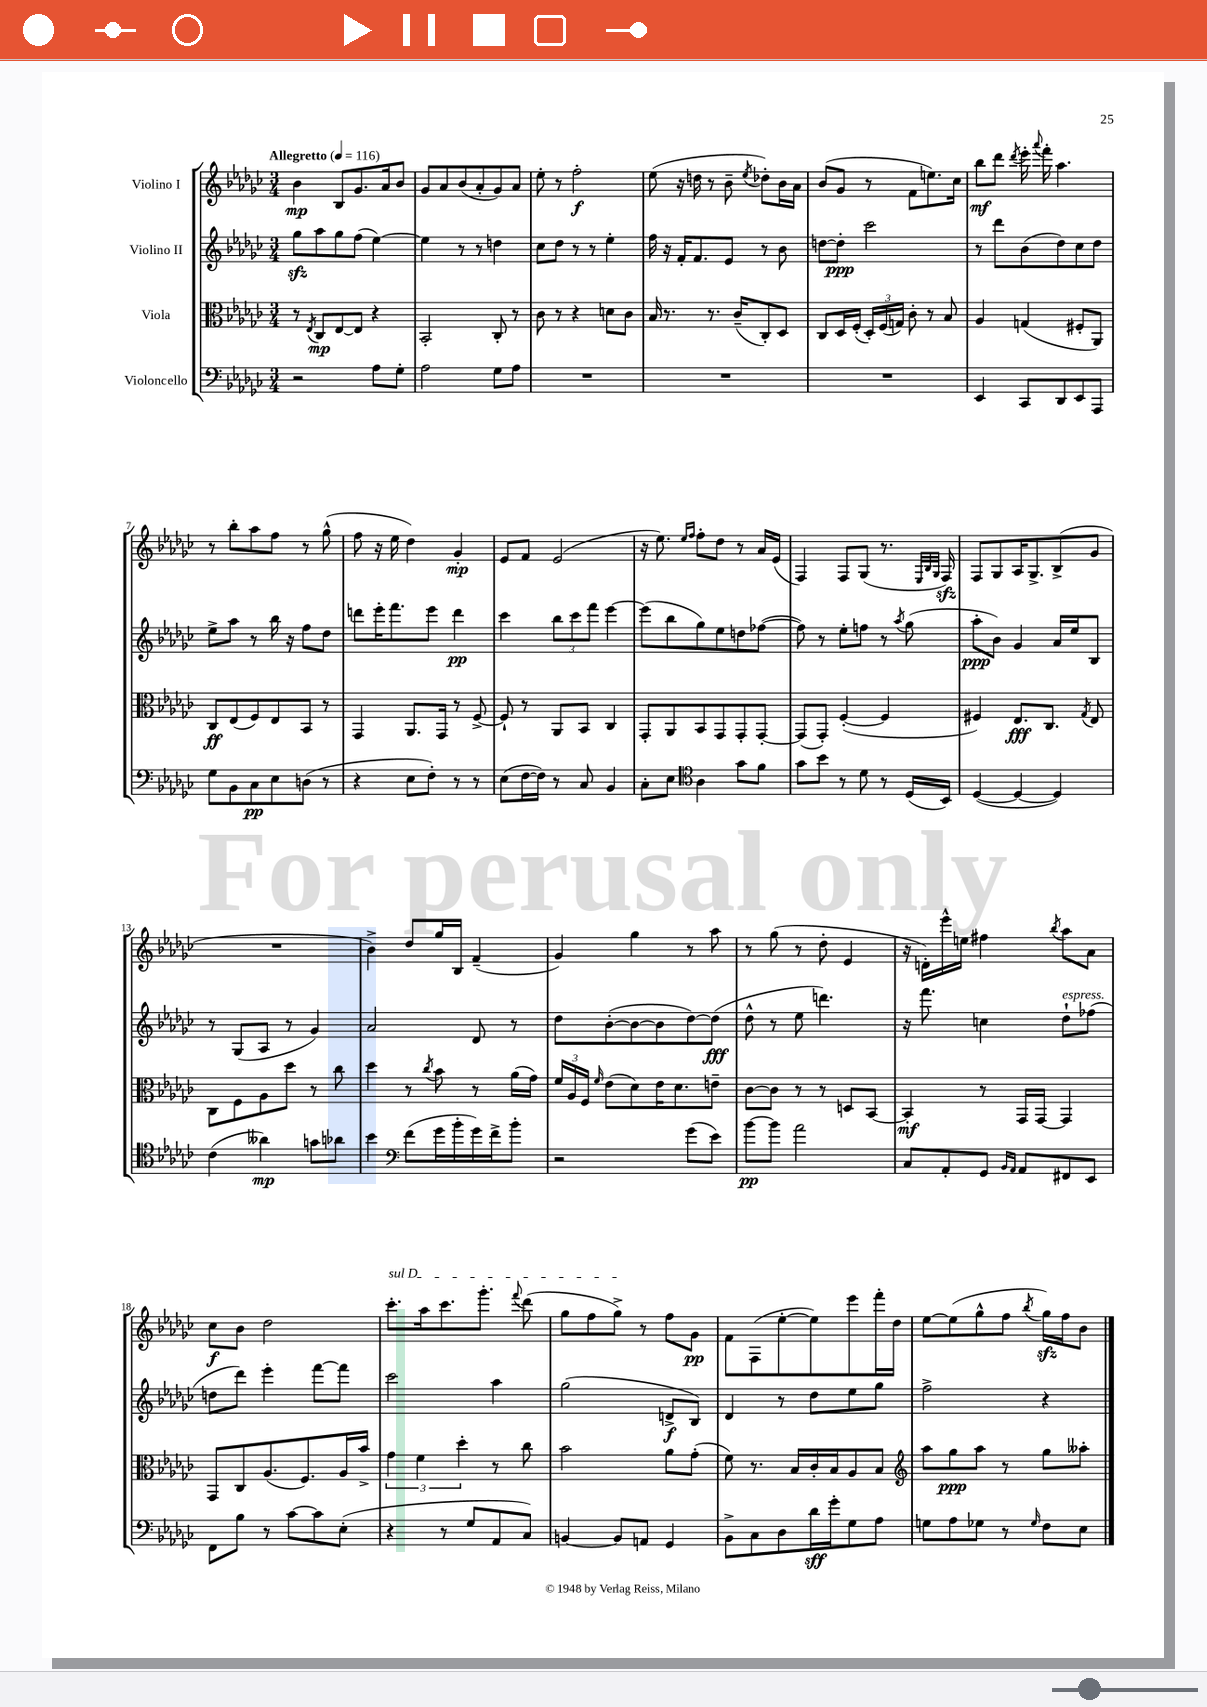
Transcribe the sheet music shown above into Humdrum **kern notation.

**kern	**dynam	**kern	**dynam	**kern	**dynam	**kern	**dynam
*part4	*part4	*part3	*part3	*part2	*part2	*part1	*part1
*staff4	*staff4	*staff3	*staff3	*staff2	*staff2	*staff1	*staff1
*I"Violoncello	*	*I"Viola	*	*I"Violino II	*	*I"Violino I	*
*clefF4	*	*clefC3	*	*clefG2	*	*clefG2	*
*k[b-e-a-d-g-c-]	*	*k[b-e-a-d-g-c-]	*	*k[b-e-a-d-g-c-]	*	*k[b-e-a-d-g-c-]	*
*M3/4	*	*M3/4	*	*M3/4	*	*M3/4	*
*MM116	*	*MM116	*	*MM116	*	*MM116	*
=1	=1	=1	=1	=1	=1	=1	=1
!	!	!	!	!	!	!LO:TX:a:B:t=Allegretto	!
2r	.	8r	.	8gg-zz\L	.	4b-\	mp
.	.	8qE-/	.	.	.	.	.
.	.	8C-/L	mp	8aa-\	.	.	.
.	.	[8E-/	.	8gg-\	.	8B-/L	.
.	.	8E-/J]	.	(8ff\J	.	8.g-/	.
8A-\L	.	4r	.	[4ee-\)	.	.	.
.	.	.	.	.	.	16a-/k	.
8G-'\J	.	.	.	.	.	8b-/J	.
=2	=2	=2	=2	=2	=2	=2	=2
2A-\	.	2BB-'/	.	4ee-\]	.	8g-/L	.
.	.	.	.	.	.	8a-/	.
.	.	.	.	8r	.	(8b-/	.
.	.	.	.	8r	.	8a-'/	.
8G-\L	.	8C-'/	.	4ddn\	.	8g-/)	.
8A-\J	.	8r	.	.	.	8a-/J	.
=3	=3	=3	=3	=3	=3	=3	=3
2.r	.	8c-\	.	8cc-\L	.	8ee-'\	.
.	.	8r	.	8dd-\J	.	8r	.
.	.	4r	.	8r	.	2ff'\	f
.	.	.	.	8r	.	.	.
.	.	8dn\L	.	4ee-'\	.	.	.
.	.	8c-\J	.	.	.	.	.
=4	=4	=4	=4	=4	=4	=4	=4
2.r	.	16B-/	.	16ff\	.	(8ee-\	.
.	.	8.r	.	16r	.	.	.
.	.	.	.	16f'/KL	.	16r	.
.	.	.	.	8.f/	.	16ddn\	.
.	.	8.r	.	.	.	8r	.
.	.	.	.	8e-/J	.	8b-~\	.
.	.	(16c-~/KL	.	.	.	.	.
.	.	.	.	.	.	8qee-/	.
.	.	8C-'/)	.	8r	.	8dd-X'\L)	.
.	.	8D-/J	.	8b-\	.	16b-\L	.
.	.	.	.	.	.	16a-\JJ	.
=5	=5	=5	=5	=5	=5	=5	=5
2.r	.	8C-/L	.	[8ddn\L	.	(8b-/L	.
.	.	16D-/L	.	8dd'\J]	ppp	8g-/J	.
.	.	(16F'/JJ	.	.	.	.	.
.	.	24D-'/LL)	.	2ccc-\	.	8r	.
.	.	(24F/	.	.	.	.	.
.	.	24Gn/JJ)	.	.	.	.	.
.	.	8c-'\	.	.	.	8f\L	.
.	.	8r	.	.	.	8.een\)	.
.	.	8B-/	.	.	.	.	.
.	.	.	.	.	.	16cc-\Jk	.
=6	=6	=6	=6	=6	=6	=6	=6
4EE-/	.	4A-/	.	8r	.	8bb-\L	mf
.	.	.	.	8ddd-\L	.	8ddd-\J	.
.	.	.	.	.	.	8qddd-/	.
8CC-/L	.	(4Gn/	.	(8b-\	.	16eee-'\	.
.	.	.	.	.	.	8qqaaa-/	.
.	.	.	.	.	.	16fff'\	.
8DD-/	.	.	.	8dd-\)	.	4.aa-\	.
8EE-/	.	8F#X'/L	.	8cc-\	.	.	.
8AAA-/J	.	8AA-/J)	.	8dd-\J	.	.	.
!!LO:LB:g=z
=7	=7	=7	=7	=7	=7	=7	=7
8G-\L	.	8C-/L	ff	8ee-^\L	.	8r	.
8BB-\	.	(8E-/	.	8aa-\J	.	8bb-'\L	.
8C-\	pp	8F/)	.	8r	.	8aa-\	.
8E-\	.	8E-/	.	16bb-\	.	8ff\J	.
.	.	.	.	16r	.	.	.
(8Dn\J	.	8BB-/J	.	8ff\L	.	8r	.
8r	.	8r	.	8dd-\J	.	(8gg-^^\	.
=8	=8	=8	=8	=8	=8	=8	=8
4r	.	4GG-/	.	8dddn\L	.	8ff\	.
.	.	.	.	16eee-'\K	.	16r	.
.	.	.	.	8.fff\	.	16ee-\	.
8E-\L	.	8.AA-/L	.	.	.	4dd-\)	.
8F'\J)	.	.	.	8eee-\J	.	.	.
.	.	16GG-/Jk	.	.	.	.	.
8r	.	8r	.	4ddd\	pp	4g-'/	mp
8r	.	[8F^/	.	.	.	.	.
=9	=9	=9	=9	=9	=9	=9	=9
(8E-\L	.	8F`/]	.	4ccc-\	.	8e-/L	.
[16F\L	.	8r	.	.	.	8f/J	.
16F\JJ])	.	.	.	.	.	.	.
8r	.	8AA-/L	.	12bb-\L	.	(2e-/	.
.	.	.	.	12ccc-\	.	.	.
8C-/	.	8BB-/J	.	.	.	.	.
.	.	.	.	12fff\J	.	.	.
4BB-/	.	4C-/	.	[4eee-\	.	.	.
=10	=10	=10	=10	=10	=10	=10	=10
8C-'\L	.	8GG-'/L	.	(8eee-\L]	.	16r	.
.	.	.	.	.	.	8.ee-\)	.
8E-\J	.	8AA-/	.	8bb-\	.	.	.
*clefC4	*	*	*	*	*	*	*
.	.	.	.	.	.	16qqee-/LL	.
.	.	.	.	.	.	16qqff/JJ	.
4A-\	.	8BB-/	.	8gg-\)	.	8ff'\L	.
.	.	8GG-/	.	8ee-\	.	8dd-\J	.
8g-\L	.	8GG-'/	.	8ddn\	.	8r	.
8f\J	.	[8GG-'/J	.	([8ff-X\J	.	16a-/LL	.
.	.	.	.	.	.	(16e-/JJ	.
=11	=11	=11	=11	=11	=11	=11	=11
8g-\L	.	(8GG-/L]	.	8ff-\])	.	4F/)	.
8b-\J	.	8GG-'/J)	.	8r	.	.	.
8r	.	([4F'/	.	8ee-'\L	.	8F/L	.
8d-\	.	.	.	8ffn\J	.	(8G-/J	.
8r	.	4F/]	.	8r	.	8.r	.
.	.	.	.	8qaa-/	.	.	.
(16D-/LL	.	.	.	(8gg-\	.	.	.
.	.	.	.	.	.	32qqE-/LLL	.
.	.	.	.	.	.	32qqB-/	.
.	.	.	.	.	.	32qqG-/JJJ	.
16BB-/JJ)	.	.	.	.	.	16Fzz/)	.
=12	=12	=12	=12	=12	=12	=12	=12
([4D-/	.	4F#X/)	.	8aa-'\L	ppp	8F/L	.
.	.	.	.	8b-\J)	.	8G-/	.
4D-/_	.	8.E-/L	fff	4g-/	.	16A-/K	.
.	.	.	.	.	.	8.G-^/	.
.	.	8.C-/J	.	.	.	.	.
4D-/])	.	.	.	16a-/LL	.	(8B-^/	.
.	.	.	.	16ee-/J	.	.	.
.	.	8qG-/	.	.	.	.	.
.	.	8E-/	.	8B-/J	.	8g-/J	.
!!LO:LB:g=z
=13	=13	=13	=13	=13	=13	=13	=13
(4c-\	.	8C-\L	.	8r	.	2.r	.
.	.	8F\	.	(8G-/L	.	.	.
4a--X\)	mp	8A-\	.	8A-/J	.	.	.
.	.	8dd-\J	.	8r	.	.	.
8gn\L	.	8r	.	4g-/)	.	.	.
8a-X\J	.	8cc-\	.	.	.	.	.
=14	=14	=14	=14	=14	=14	=14	=14
4b-\	.	4dd-\	.	2a-/	.	4b-^\)	.
*clefF4	*	*	*	*	*	*	*
(8f\L	.	8r	.	.	.	8dd-/L	.
.	.	8qcc-/	.	.	.	.	.
16g-\L	.	8b-\	.	.	.	16gg-/L	.
16b-'\	.	.	.	.	.	16B-/JJ	.
16g-\)	.	8r	.	8d-/	.	(4f~/	.
16f^\J	.	.	.	.	.	.	.
8b-'\J	.	(16a-\LL	.	8r	.	.	.
.	.	16g-\JJ)	.	.	.	.	.
=15	=15	=15	=15	=15	=15	=15	=15
2r	.	24f/LL	.	8dd-\L	.	4g-/)	.
.	.	24A-/	.	.	.	.	.
.	.	24F/JJ	.	.	.	.	.
.	.	16qqf/	.	.	.	.	.
.	.	(8e-\L	.	([8b-'\	.	.	.
.	.	8d-\)	.	8b-\_	.	4gg-\	.
.	.	16e-\K	.	8b-\]	.	.	.
.	.	8.d-\	.	.	.	.	.
(8g-\L	.	.	.	[8dd-\)	.	8r	.
8e-\J)	.	8en~\J	.	(8dd-\J]	fff	8aa-\	.
=16	=16	=16	=16	=16	=16	=16	=16
[8b-\L	pp	[8c-\L	.	8dd-^^\	.	8r	.
8b-\J]	.	8c-\J]	.	8r	.	(8gg-\	.
2a-\	.	8r	.	8ee-\	.	8r	.
.	.	8r	.	4.dddn\)	.	8dd-'\	.
.	.	8Dn/L	.	.	.	4e-/	.
.	.	[8BB-/J	.	.	.	.	.
=17	=17	=17	=17	=17	=17	=17	=17
8C-/L	.	4BB-'/]	mf	16r	.	16r	.
.	.	.	.	8.fff\	.	16dn'\LL)	.
8AA-'/	.	.	.	.	.	16eee-^^\	.
.	.	.	.	.	.	16een\JJ	.
8GG-/J	.	8r	.	4ccn\	.	4ff#X\	.
16qqBB-/LL	.	.	.	.	.	.	.
16qqAA-/JJ	.	.	.	.	.	.	.
8AA-/L	.	16GG-/LL	.	.	.	.	.
.	.	[16GG-/JJ	.	.	.	.	.
.	.	.	.	.	.	8qbb-/	.
!	!	!	!	!LO:TX:a:i:t=espress.	!	!	!
8FF#X/	.	4GG-/]	.	8dd-`\L	.	8aa-\L	.
8EE-/J	.	.	.	(8ff-X\J	.	8a-\J	.
!!LO:LB:g=z
=18	=18	=18	=18	=18	=18	=18	=18
8FF\L	.	8GG-/L	.	8ddn\L	.	8cc-\L	f
8B-\J	.	8C-/	.	8ddd-\J)	.	8b-\J	.
8r	.	(8.A-/	.	4eee-'\	.	2dd-\	.
[8c-\L	.	.	.	.	.	.	.
.	.	8.F/)	.	.	.	.	.
8c-\]	.	.	.	[8fff\L	.	.	.
(8E-'\J	.	16A-/L	.	8fff\J]	.	.	.
.	.	16b-^/JJ	.	.	.	.	.
=19	=19	=19	=19	=19	=19	=19	=19
!	!	!	!	!	!	!LO:TX:a:i:t=sul D	!
4r	.	6g-\	.	2ccc-\	.	8.ccc-'\L	.
.	.	6f\	.	.	.	.	.
.	.	.	.	.	.	16aa-\k	.
8r	.	.	.	.	.	8.ccc-\	.
.	.	6dd-'\	.	.	.	.	.
8G-/L	.	.	.	.	.	.	.
.	.	.	.	.	.	8.ggg-'\J	.
8AA-/	.	8r	.	4aa-\	.	.	.
.	.	.	.	.	.	8qqfff/	.
8C-/J)	.	8cc-\	.	.	.	(8ddd-\	.
=20	=20	=20	=20	=20	=20	=20	=20
[4BBn/	.	2b-\	.	(2gg-\	.	8gg-\L	.
.	.	.	.	.	.	8ff\	.
8BB/L]	.	.	.	.	.	8gg-^\J)	.
8AAn/J	.	.	.	.	.	8r	.
4GG-/	.	8a-\L	.	8dn^/L	f	8ff\L	.
.	.	(8g-'\J	.	8B-/J)	.	8g-\J	pp
=21	=21	=21	=21	=21	=21	=21	=21
8BB-^\L	.	8f\)	.	4d-/	.	8f\L	.
8C-\	.	8.r	.	.	.	(8F\	.
8D-\	.	.	.	8r	.	[8ee-'\	.
.	.	16B-/LL	.	.	.	.	.
16d-\L	sff	16c-'/	.	8dd-\L	.	8ee-\])	.
16g-'\J	.	16B-/J	.	.	.	.	.
8G-\	.	8A-/	.	8ee-\	.	8eee-\	.
8A-\J	.	8B-/J	.	8gg-\J	.	16fff'\L	.
.	.	.	.	.	.	16dd-\JJ	.
=22	=22	=22	=22	=22	=22	=22	=22
*	*	*clefG2	*	*	*	*	*
8Gn\L	.	8aa-\L	.	2ff^\	.	[8ee-\L	.
8A-\	.	8gg-\	ppp	.	.	(8ee-\]	.
8G-X\J	.	8aa-\J	.	.	.	8gg-^^\	.
8r	.	8r	.	.	.	8ff\J	.
16qqG-/	.	.	.	.	.	8qbb-/	.
8F\L	.	8gg-\L	.	4r	.	16gg-zz\LL)	.
.	.	.	.	.	.	16ff\J	.
8E-\J	.	8aa--X'\J	.	.	.	8b-\J	.
==	==	==	==	==	==	==	==
*-	*-	*-	*-	*-	*-	*-	*-
